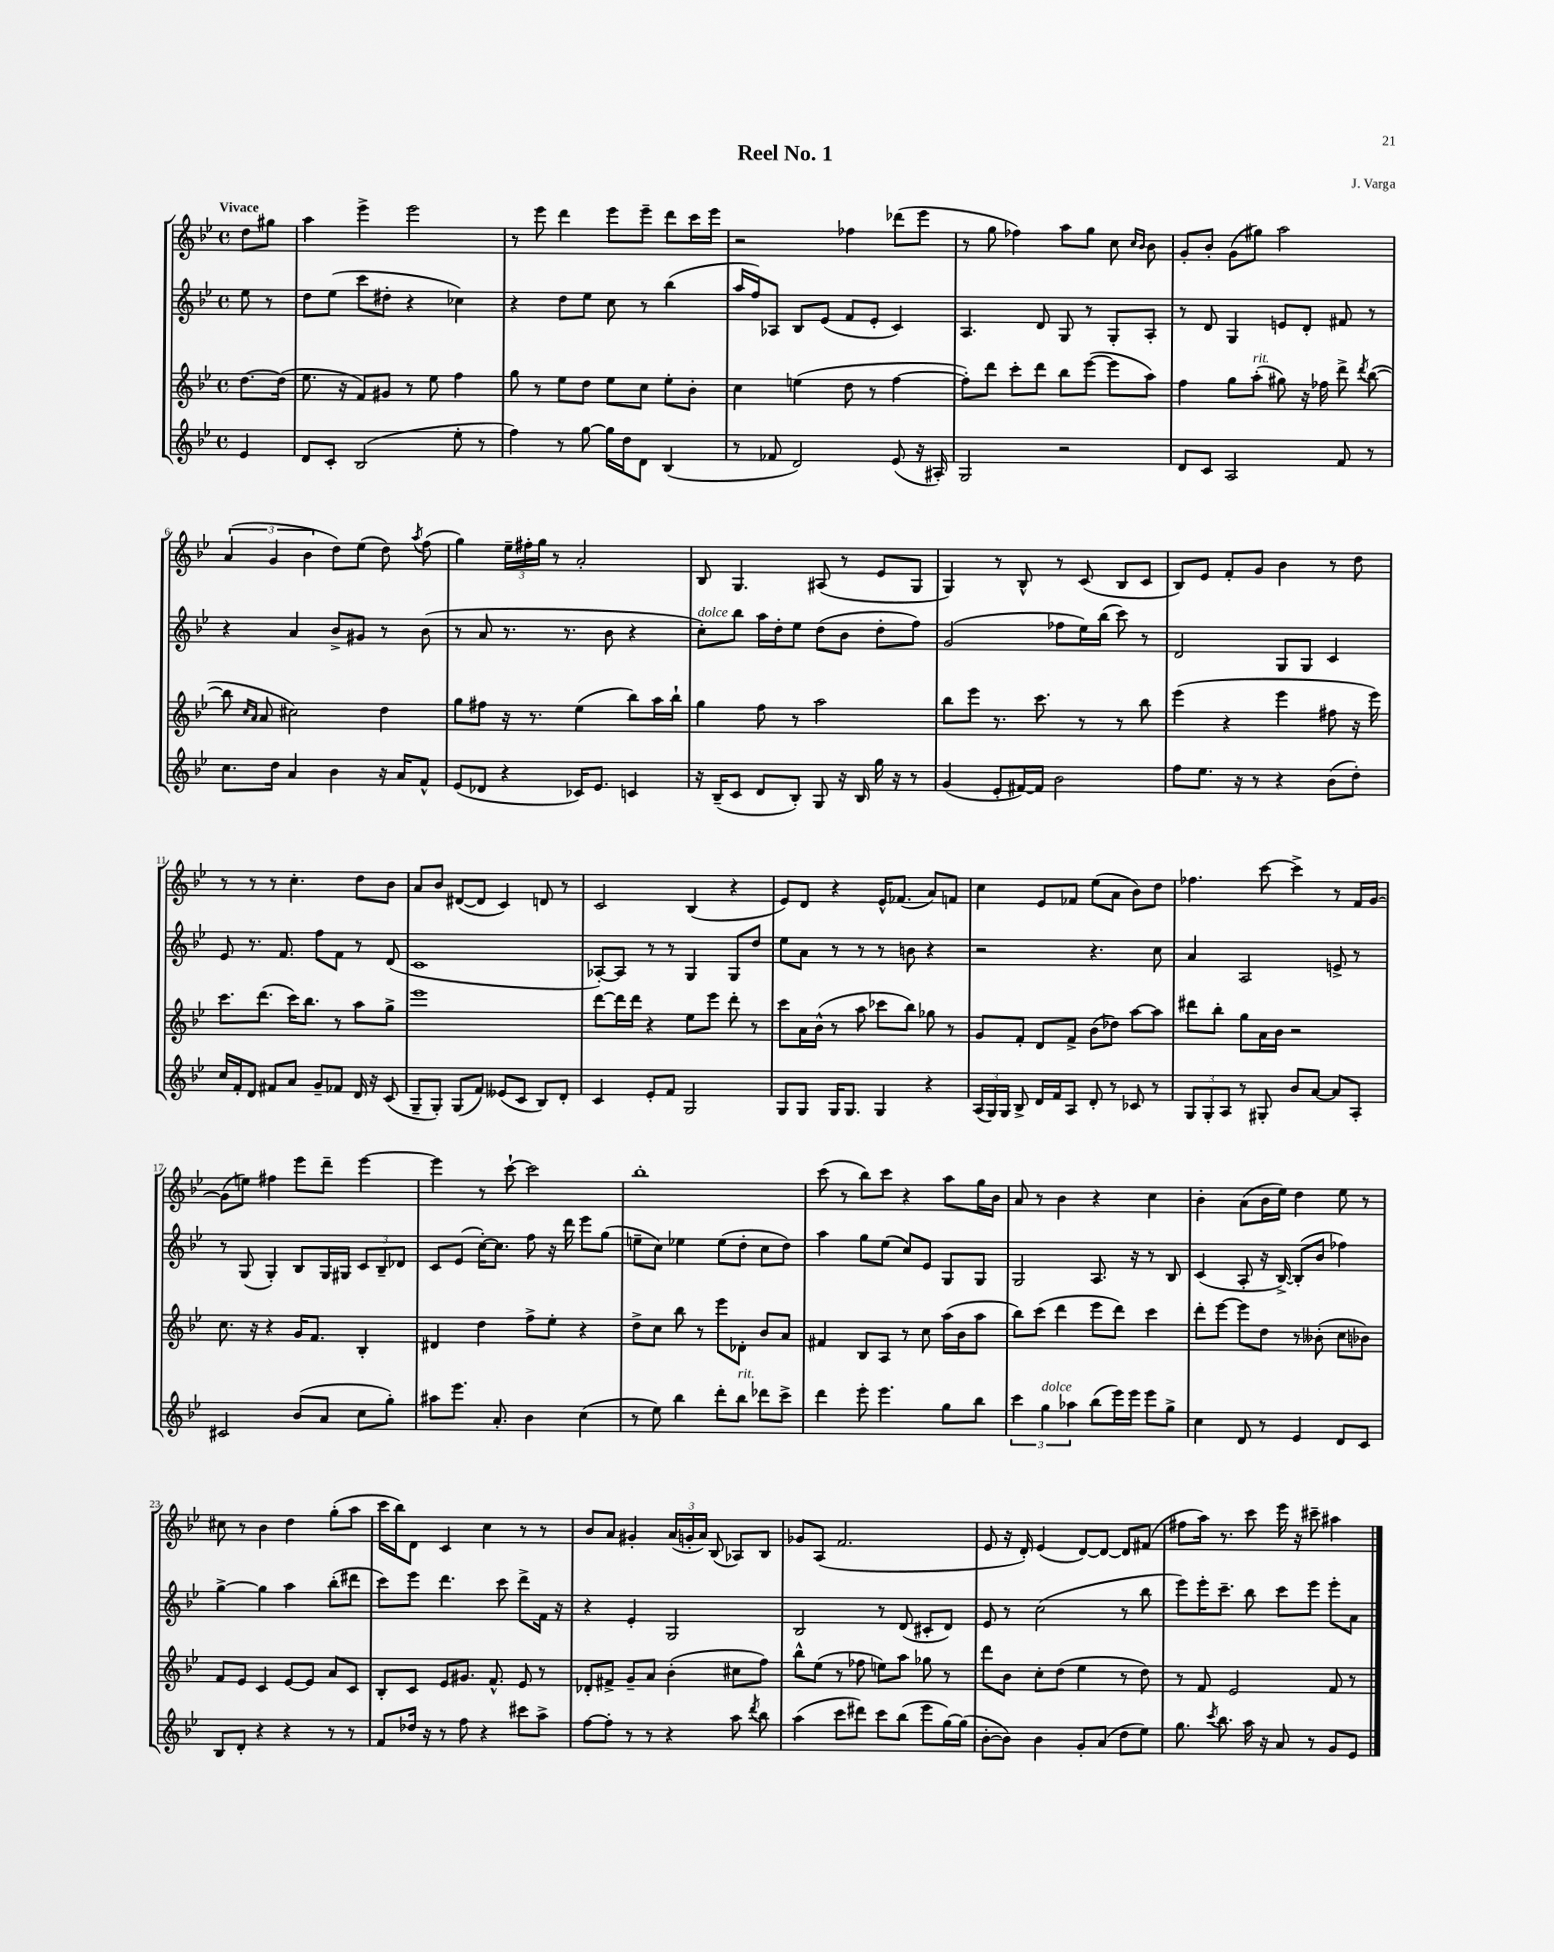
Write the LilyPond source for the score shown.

\header { title = "Reel No. 1" composer = "J. Varga" }
<<
\new StaffGroup <<
\new Staff = "s0" {
    \clef treble \key bes \major \defaultTimeSignature \time 4/4 \partial 4 \tempo "Vivace"
    \autoBeamOff d''8[ gis''8] |
    a''4 ees'''4-> ees'''2 |
    r8 ees'''8 d'''4 ees'''8[ ees'''8]-- d'''8[ c'''16 ees'''16] |
    r2 fes''4 des'''8[( ees'''8] |
    r8 g''8 fes''4) a''8[ g''8] c''8 \grace { c''16[ bes'16] } bes'8 |
    g'8[-. bes'8]-. g'8[( gis''8]) a''2 |
    \tuplet 3/2 { a'4( g'4 bes'4 } d''8[) ees''8]( d''8) \acciaccatura { a''8 } f''8( |
    g''4) \tuplet 3/2 { ees''16[-- fis''16-. g''16] } r8 a'2-. |
    bes8 g4. ais8( r8 ees'8[ g8] |
    g4) r8 bes8-^ r8 c'8( bes8[ c'8] |
    bes8[) ees'8] f'8[-. g'8] bes'4 r8 d''8 |
    r8 r8 r8 c''4.-. d''8[ bes'8] |
    a'8[ bes'8] dis'8[~( dis'8] c'4) d'8 r8 |
    c'2 bes4( r4 |
    ees'8[) d'8] r4 ees'16[-^ fes'8.]( a'8[) f'8] |
    c''4 ees'8[ fes'8] ees''8[( a'8] bes'8[) d''8] |
    fes''4. c'''8~ c'''4-> r8 f'16[ g'16]~ |
    g'8[( e''8]) fis''4 ees'''8[ d'''8]-- ees'''4~ |
    ees'''4 r8 c'''8~-! c'''2 |
    bes''1-. |
    c'''8( r8 bes''8[) c'''8] r4 a''8[ g''16 bes'16] |
    a'8 r8 bes'4 r4 c''4 |
    bes'4-. a'8[( bes'16 ees''16]) d''4 ees''8 r8 |
    cis''8 r8 bes'4 d''4 g''8[-.( a''8] |
    c'''16[ bes''16) d'8] c'4 c''4 r8 r8 |
    bes'8[ a'8] gis'4-. \tuplet 3/2 { a'16[( g'16-. a'16]) } bes8( aes8[) bes8] |
    ges'8[ a8]( f'2. |
    ees'8 r16 d'16-.) ees'4( d'8[~) d'8]~ d'8[ fis'8]( |
    fis''8[ a''16]) r8. c'''8 ees'''16 r16 cis'''8-- ais''4 \bar "|." |
}
\new Staff = "s1" {
    \clef treble \key bes \major \defaultTimeSignature \time 4/4 \partial 4
    \autoBeamOff ees''8 r8 |
    d''8[ ees''8]( c'''8[ dis''8]-. r4 ces''4) |
    r4 d''8[ ees''8] c''8 r8 bes''4( |
    a''16[ f''16) aes8] bes8[ ees'8]( f'8[ ees'8]-. c'4) |
    a4. d'8 g8 r8 g8[-. a8]-. |
    r8 d'8 g4 e'8[ d'8]-. fis'8 r8 |
    r4 a'4 bes'8[-> gis'8] r8 bes'8( |
    r8 a'8 r8. r8. bes'8 r4 |
    c''8[-.^\markup { \italic "dolce" }) bes''8] a''16[ d''16-. ees''8] d''8[( bes'8] d''8[-. f''8]) |
    g'2( fes''8[ ees''16) bes''16]( c'''8) r8 |
    d'2 g8[ g8] c'4 |
    ees'8 r8. f'8. f''8[ f'8] r8 d'8( |
    c'1 |
    aes8[~-.) aes8] r8 r8 g4 g8[ d''8] |
    ees''8[ a'8] r8 r8 r8 b'8 r4 |
    r2 r4. c''8 |
    a'4 a2 e'8-> r8 |
    r8 g8( g4-.) bes8[ g16 gis16] \tuplet 3/2 { c'8[ bes8-- des'8] } |
    c'8[ ees'8]( c''16[~-.) c''8.] f''8 r16 d'''16 ees'''8[ g''8]( |
    e''8[-- c''8]) ees''4 ees''8[( d''8]-. c''8[ d''8]) |
    a''4 g''8[ ees''8]( c''8[) ees'8] g8[ g8] |
    g2 a8. r16 r8 bes8 |
    c'4( a8-. r16 bes16~->) bes8[-.( bes'8] fes''4) |
    g''4~-> g''4 a''4 bes''8[-.( dis'''8] |
    c'''8[) ees'''8] d'''4. c'''8 d'''8[-> f'16] r16 |
    r4 ees'4-. g2 |
    bes2 r8 d'8( cis'8[-. d'8]) |
    ees'8 r8 c''2( r8 bes''8 |
    ees'''8[) ees'''16-. c'''8.]-- bes''8 c'''8[ ees'''8] ees'''8[-. a'8] \bar "|." |
}
\new Staff = "s2" {
    \clef treble \key bes \major \defaultTimeSignature \time 4/4 \partial 4
    \autoBeamOff d''8.[~ d''16]( |
    ees''8. r16 f'8[) gis'8] r8 ees''8 f''4 |
    g''8 r8 ees''8[ d''8] ees''8[ c''8] ees''8[-. bes'8]-. |
    c''4 e''4( d''8 r8 f''4~ |
    f''8[-.) d'''8] c'''8[-. d'''8] bes''8[ ees'''8]~( ees'''8[ a''8]) |
    f''4 g''8[ a''8]-.^\markup { \italic "rit." }( gis''8) r16 fes''16 d'''8-> \acciaccatura { d'''8 } bes''8~( |
    bes''8 \grace { c''16[ a'16] } a'8 cis''2) d''4 |
    g''8[ fis''8] r16 r8. ees''4( bes''8[) a''16 bes''16]-! |
    g''4 f''8 r8 a''2 |
    bes''8[ ees'''8] r8. c'''8. r8 r8 bes''8 |
    ees'''4( r4 ees'''4 fis''8 r16 ees'''16) |
    c'''8.[ d'''8.]( c'''16[) bes''8.] r8 a''8[ g''8]-> |
    ees'''1 |
    d'''8[~ d'''16 d'''16] r4 ees''8[ ees'''8] d'''8-. r8 |
    c'''8[ a'16 bes'16]-^( r8 a''8 ces'''8[ bes''8]) ges''8 r8 |
    g'8[ f'8]-. d'8[ f'8]-> bes'8[( des''8]) a''8[~ a''8] |
    dis'''8[ bes''8]-. g''8[ a'16 bes'16] r2 |
    c''8. r16 r4 g'16[ f'8.] bes4-. |
    dis'4 d''4 f''8[-> ees''8]-. r4 |
    d''8[-> c''8] bes''8 r8 ees'''8[ des'8]-. bes'8[ a'8] |
    fis'4 bes8[ a8] r8 c''8 a''16[( bes'16 a''8] |
    bes''8[) c'''8]( d'''4 ees'''8[ d'''8]) c'''4 |
    d'''8[-. ees'''8]~ ees'''8[ d''8] r8 beses'8-.( c''8[ bes'8]) |
    f'8[ ees'8] c'4 ees'8[~ ees'8] a'8[ c'8] |
    bes8[-. c'8] ees'8[ gis'8.] f'8.-^ ees'8 r8 |
    des'8[-. fis'8]-> g'8[-- a'8] bes'4-.( cis''8[ f''8]) |
    bes''8[-^ ees''8]( r8 fes''8 e''8[) a''8] ges''8 r8 |
    d'''8[ bes'8] c''8[-. d''8]( ees''4 r8 d''8) |
    r8 f'8 ees'2 f'8 r8 \bar "|." |
}
\new Staff = "s3" {
    \clef treble \key bes \major \defaultTimeSignature \time 4/4 \partial 4
    \autoBeamOff ees'4 |
    d'8[ c'8]-. bes2( ees''8-. r8 |
    f''4) r8 g''8~ g''16[ d''16 d'8] bes4( |
    r8 fes'8 d'2) ees'8( r16 ais16-.) |
    g2 r2 |
    d'8[ c'8] a2 f'8 r8 |
    c''8.[ d''16] a'4 bes'4 r16 a'16[ f'8]-^ |
    ees'8[( des'8] r4 ces'16[) ees'8.] c'4 |
    r16 bes16[--( c'8] d'8[ bes8]-.) g8 r16 bes16 g''16 r16 r8 |
    g'4( ees'8[-. fis'16~) fis'16] bes'2 |
    f''8[ ees''8.] r16 r8 r4 bes'8[( d''8]-.) |
    c''16[ f'16-. d'8] fis'8[ a'8] g'8[-- fes'8] d'16 r16 c'8( |
    g8[-- g8]-.) g8[( f'8]) eeses'8[( c'8] bes8[) d'8]-. |
    c'4 ees'8[-. f'8] g2 |
    g8[ g8] g16[ g8.] g4 r4 |
    \tuplet 3/2 { a16[( g16) g16] } bes8-> d'16[ f'16 a8] d'8-. r8 ces'8 r8 |
    \tuplet 3/2 { g8[ g8-. a8] } r8 gis8-. bes'8[ a'8]~ a'8[ a8]-. |
    cis'2 bes'8[( a'8] c''8[ g''8]-.) |
    ais''8[ ees'''8.] a'8.-. bes'4 c''4( |
    r8 ees''8) bes''4 d'''8[-. bes''8]^\markup { \italic "rit." } des'''8[ c'''8]-> |
    d'''4 ees'''8-. ees'''4. g''8[ bes''8] |
    \tuplet 3/2 { c'''4 g''4^\markup { \italic "dolce" } aes''4 } bes''8[( ees'''16) ees'''16] ees'''8[ g''8]-> |
    c''4 d'8 r8 ees'4 d'8[ c'8] |
    bes8[ d'8]-. r4 r4 r8 r8 |
    f'8[ des''16] r16 r8 f''8 r4 cis'''8[ a''8]-> |
    f''8[~ f''8]-. r8 r8 r4 a''8 \acciaccatura { d'''8 } bes''8 |
    a''4( c'''8[ dis'''8]) c'''8[ bes''8]( ees'''8[ g''16~) g''16]( |
    bes'8[~-. bes'8]) bes'4 g'8[-. a'8]( d''8[ ees''8]) |
    g''8. \acciaccatura { c'''8 } bes''8. a''16 r16 a'8 r8 g'8[ ees'8] \bar "|." |
}
>>
>>
